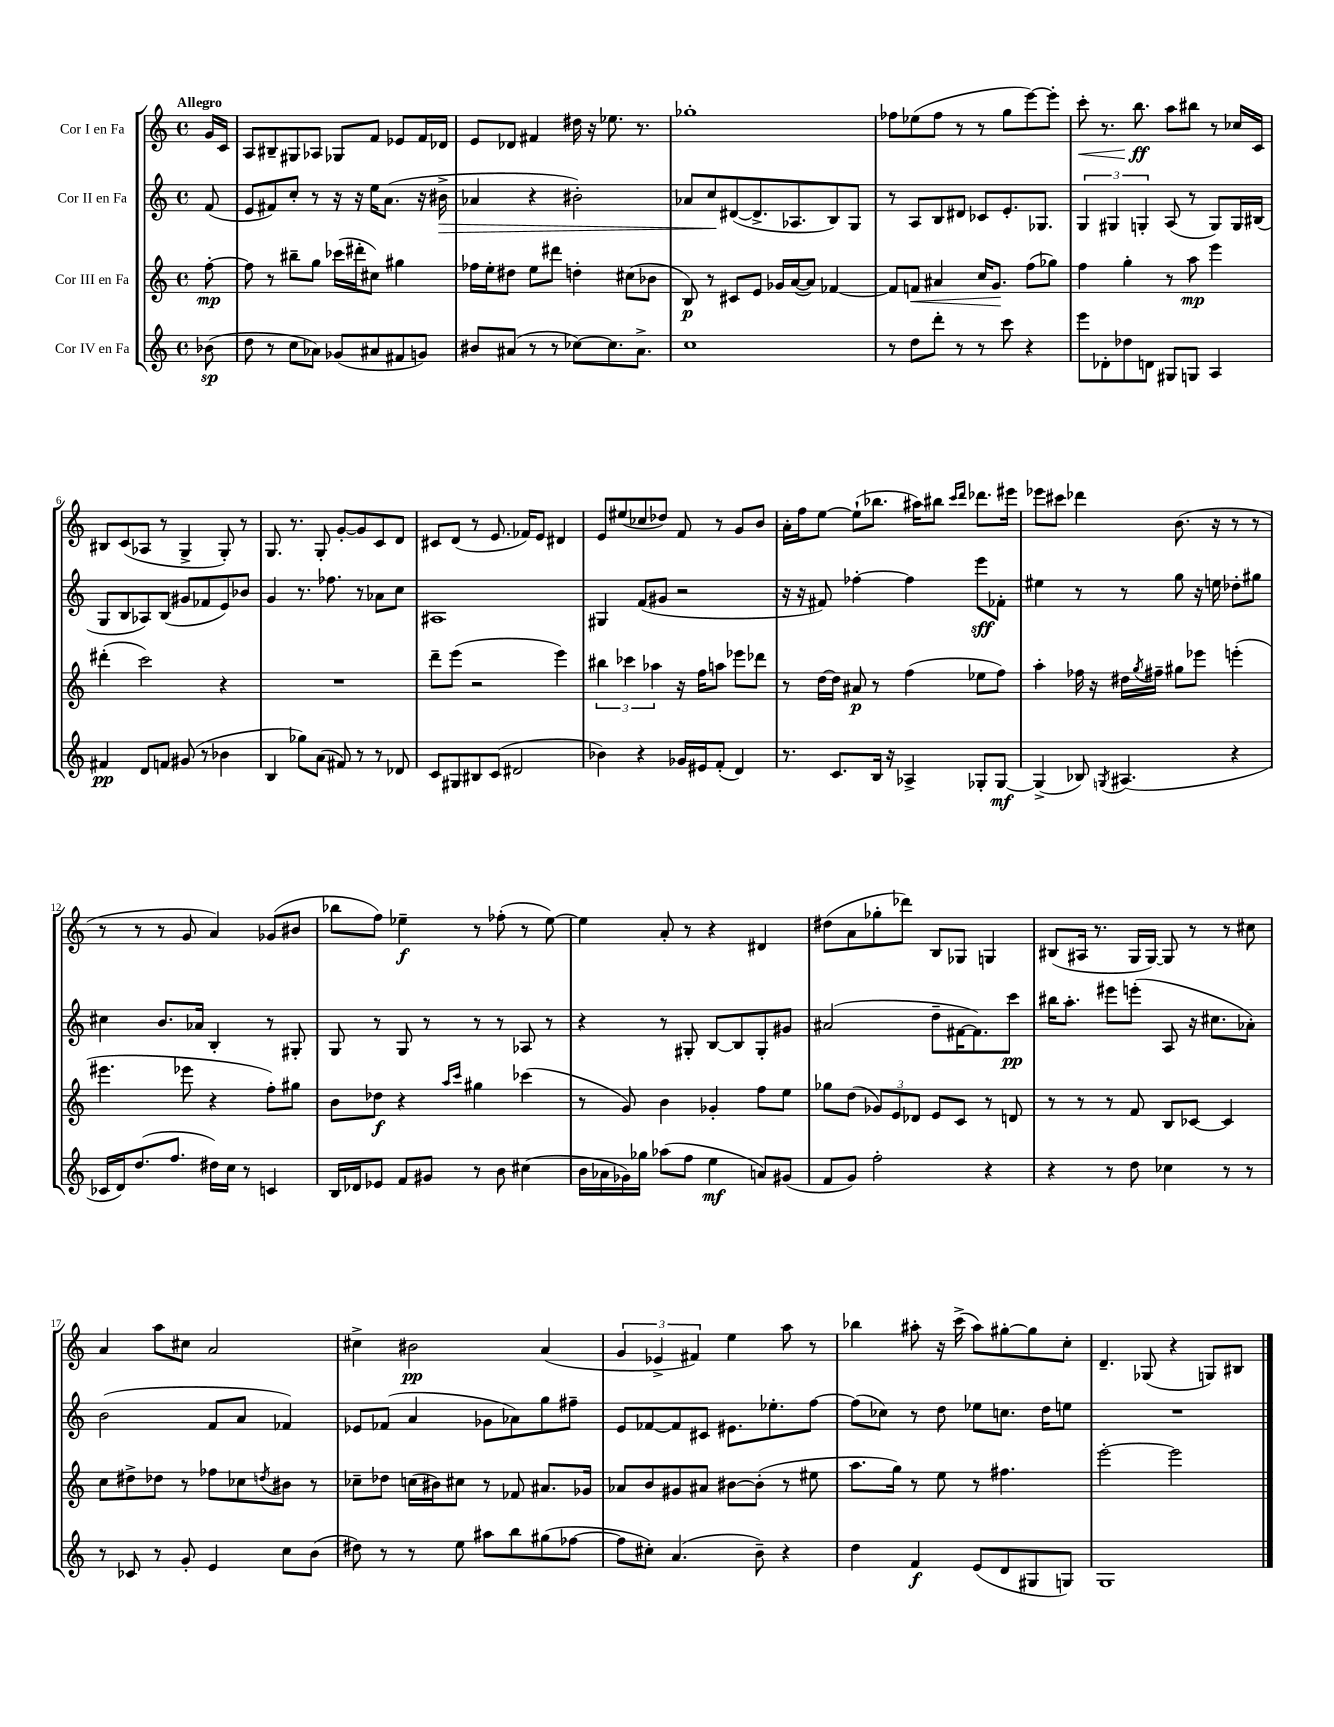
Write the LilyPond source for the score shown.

<<
\new StaffGroup <<
\new Staff = "s0" \with { instrumentName = "Cor I en Fa" } {
    \clef treble \key c \major \defaultTimeSignature \time 4/4 \partial 8 \tempo "Allegro"
    g'16 c'16 |
    a8 bis8-- gis8 aes8 ges8 f'8 ees'8 f'16 des'16 |
    e'8 des'8 fis'4 dis''16 r16 ees''8. r8. |
    ges''1-. |
    fes''8 ees''8( fes''8 r8 r8 g''8 e'''8~) e'''8-. |
    c'''8-.\< r8. b''8.\ff\! a''8 bis''8 r8 ces''16 c'16 |
    bis8 c'8( aes8 r8 g4-> g8-.) r8 |
    g8. r8. g8-. g'8~-. g'8 c'8 d'8 |
    cis'8 d'8( r8 e'8. fes'16) e'8 dis'4 |
    e'8 eis''8( ces''8 des''8) f'8 r8 g'8 b'8 |
    a'16-. f''16 e''8~ e''8-!( bes''8. ais''16) bis''8 \grace { c'''16 d'''16 } des'''8. eis'''16 |
    ees'''8 cis'''8 des'''4 b'8.( r16 r8 r8 |
    r8 r8 r8 g'8 a'4) ges'8( bis'8 |
    bes''8 f''8) ees''4--\f r8 fes''8-.( r8 ees''8~) |
    ees''4 a'8-. r8 r4 dis'4 |
    dis''8( a'8 ges''8-. des'''8) b8 ges8 g4 |
    bis8( ais16 r8. g16 g16~) g8 r8 r8 cis''8 |
    a'4 a''8 cis''8 a'2 |
    cis''4-> bis'2\pp a'4( |
    \tuplet 3/2 { g'4 ees'4-> fis'4) } e''4 a''8 r8 |
    bes''4 ais''8-. r16 c'''16->( ais''8) gis''8~-. gis''8 c''8-. |
    d'4.-- ges8( r4 g8) bis8 \bar "|." |
}
\new Staff = "s1" \with { instrumentName = "Cor II en Fa" } {
    \clef treble \key c \major \defaultTimeSignature \time 4/4 \partial 8
    f'8( |
    e'8 fis'8) c''8-. r8 r16 r16 e''16 a'8.( r16 bis'16->\> |
    aes'4 r4 bis'2-.) |
    aes'8 c''8\! dis'8~( dis'8.-> aes8. b8) g8 |
    r8 a8 b8 dis'8 ces'8 e'8.-. ges8. |
    \tuplet 3/2 { g4 gis4 g4-. } a8( r8 g8) g16 bis16( |
    g8 b8 aes8) b8( gis'8 fes'8 e'8) bes'8 |
    g'4 r8. fes''8. r8 aes'8 c''8 |
    ais1 |
    gis4 f'8( gis'8 r2 |
    r16 r16 fis'8) fes''4~-. fes''4 e'''8\sff fes'8-. |
    eis''4 r8 r8 g''8 r16 e''16 des''8-. gis''8 |
    cis''4 b'8. aes'16 b4-. r8 gis8-. |
    g8 r8 g8 r8 r8 r8 aes8 r8 |
    r4 r8 gis8-. b8~ b8 gis8-. gis'8 |
    ais'2( d''8-- fis'16~ fis'8.) c'''8\pp |
    bis''16 a''8.-. eis'''8 e'''8-.( a8 r16 cis''8. aes'8-.) |
    b'2( f'8 a'8 fes'4) |
    ees'8 fes'8( a'4 ges'8 aes'8) g''8 fis''8-- |
    e'8 fes'8~ fes'8 cis'8 eis'8. ees''8.-. f''8~ |
    f''8( ces''8) r8 d''8 ees''8 c''8. d''16 e''8 |
    R1 \bar "|." |
}
\new Staff = "s2" \with { instrumentName = "Cor III en Fa" } {
    \clef treble \key c \major \defaultTimeSignature \time 4/4 \partial 8
    f''8~-.\mp |
    f''8 r8 bis''8-- g''8 ces'''16( dis'''16-. cis''8) gis''4 |
    fes''16 e''16-. dis''8 e''8 dis'''8 d''4-. cis''8( bes'8 |
    b8\p) r8 cis'8 e'8 ges'16 a'16~( a'8) fes'4~ |
    fes'8 f'8\< ais'4 c''16 g'8.\! f''8( ges''8) |
    f''4 g''4-. r8 a''8\mp e'''4 |
    dis'''4-.( c'''2) r4 |
    R1 |
    d'''8-- e'''8( r2 e'''4) |
    \tuplet 3/2 { bis''4 ces'''4 aes''4 } r16 f''16 a''8 ees'''8 des'''8 |
    r8 d''16~ d''16 ais'8\p r8 f''4( ees''8 f''8) |
    a''4-. fes''16 r16 dis''16 \acciaccatura { g''8 } fis''16-- gis''8 ees'''8 e'''4-.( |
    eis'''4. ees'''8 r4 f''8-.) gis''8 |
    b'8 des''8\f r4 \grace { a''16 c'''16 } gis''4 ces'''4( |
    r8 g'8) b'4 ges'4-. f''8 e''8 |
    ges''8 d''8( \tuplet 3/2 { ges'8) e'8 des'8 } e'8 c'8 r8 d'8 |
    r8 r8 r8 f'8 b8 ces'8~ ces'4 |
    c''8 dis''8-> des''8 r8 fes''8 ces''8 \acciaccatura { d''8 } bis'8 r8 |
    ces''8-- des''8 c''16( bis'16) cis''8 r8 fes'8 ais'8. ges'16 |
    aes'8 b'8 gis'8 ais'8 bis'8~ bis'8-.( r8 eis''8 |
    a''8. g''16) r8 e''8 r8 fis''4. |
    e'''2~-. e'''2 \bar "|." |
}
\new Staff = "s3" \with { instrumentName = "Cor IV en Fa" } {
    \clef treble \key c \major \defaultTimeSignature \time 4/4 \partial 8
    bes'8\sp( |
    d''8 r8 c''8 aes'8) ges'8( ais'8 fis'8 g'8) |
    bis'8 ais'8( r8 r8 ces''8~) ces''8. ais'8.-> |
    c''1 |
    r8 d''8 d'''8-. r8 r8 c'''8 r4 |
    e'''8 des'8-. des''8 d'8 gis8 g8 a4 |
    fis'4\pp d'8 f'8 gis'8( r8 bes'4 |
    b4 ges''8) a'8( fis'8) r8 r8 des'8 |
    c'8 gis8 bis8 c'8( dis'2 |
    bes'4) r4 ges'16 eis'16 f'8-.( d'4) |
    r8. c'8. b16 r16 aes4-> ges8-. ges8~\mf |
    ges4->( bes8) \acciaccatura { g8 } ais4.( r4 |
    ces'16 d'16) d''8.( f''8. dis''16) c''16 r8 c'4 |
    b16 des'16 ees'8 f'8 gis'8 r8 b'8 cis''4( |
    b'16 aes'16 ges'16) ges''16 aes''8( f''8 e''4\mf a'8) gis'8( |
    f'8 g'8) f''2-. r4 |
    r4 r8 d''8 ces''4 r8 r8 |
    r8 ces'8 r8 g'8-. e'4 c''8 b'8( |
    dis''8) r8 r8 e''8 ais''8 b''8 gis''8( fes''8~ |
    fes''8 cis''8-.) a'4.( b'8--) r4 |
    d''4 f'4\f e'8( d'8 gis8 g8) |
    g1 \bar "|." |
}
>>
>>
